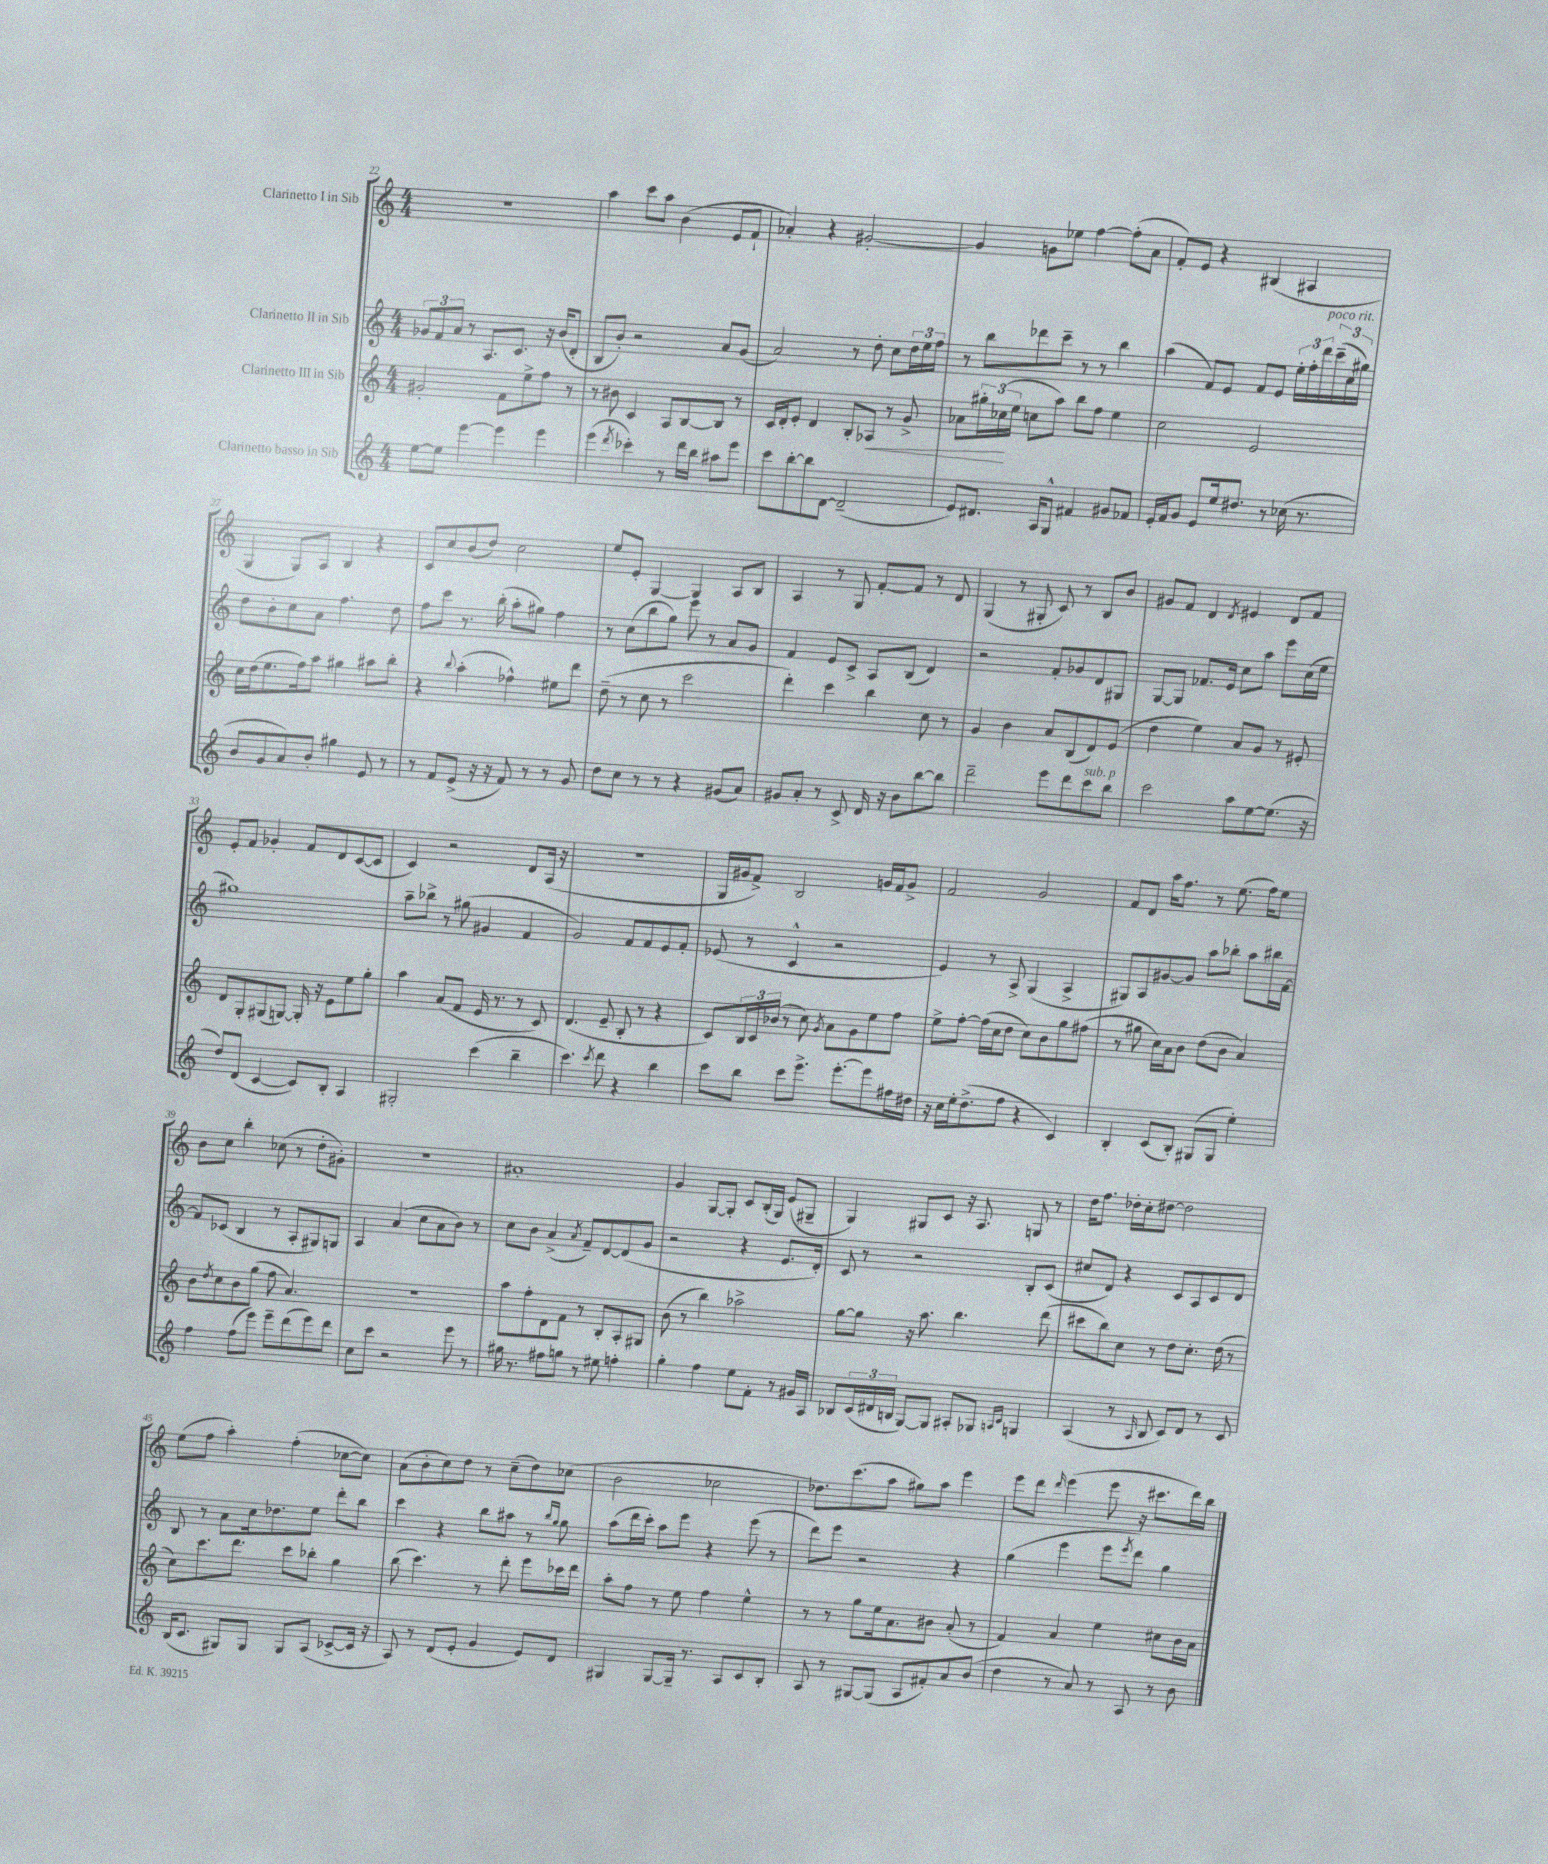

**kern	**kern	**kern	**kern
*staff4	*staff3	*staff2	*staff1
*clefG2	*clefG2	*clefG2	*clefG2
*k[]	*k[]	*k[]	*k[]
*M4/4	*M4/4	*M4/4	*M4/4
[8ee	2g#'	12g-	1r
.	.	12f	.
8ee]	.	.	.
.	.	12a	.
[4eee	.	8r	.
.	.	8.A	.
4eee]	8f	.	.
.	.	8.c	.
.	8ee^	.	.
4eee	8ff	16r	.
.	.	(16b	.
.	8r	8d'	.
=	=	=	=
(4eee	8r	8B	4aa
.	8b#	8b')	.
8qddd	.	.	.
4ccc-')	4c	2r	8ccc
.	.	.	8aa
8r	8A	.	(4b
16ddd	[8B	.	.
16bb	.	.	.
8aa#	8B]	8a	8e
8eee	8r	(8g	8f`
=	=	=	=
8ccc	16c	2a)	4a-')
.	16d'	.	.
[8bb'	8e'	.	.
8bb]	4d	.	4r
[8d	.	.	.
(2d~]	8B'	8r	[2g#'
.	8A-	8dd'	.
.	8r	8cc	.
.	8g^	24dd	.
.	.	24ee	.
.	.	24ff	.
=	=	=	=
8e)	8a-	8r	4g#]
8.d#	24gg#'	8bb	.
.	(24cc-	.	.
.	24ee	.	.
.	8cc	8ddd-	8g
16A	.	.	.
8G^^	8aa)	8ccc~	8ee-
4f#	8bb	8r	[4ff
.	8ff	8r	.
8g#	4ee	4bb	(8ff']
8f-	.	.	8a
=	=	=	=
16e'	2cc	(4aa	8f')
16f	.	.	.
8g	.	.	8e
8e	.	8f)	4r
16ee	.	8e	.
8.dd#	.	.	.
.	2e	8f	(4B#
8r	.	8e	.
(16cc-	.	24ee'	4A#
.	.	24ff'	.
8.r	.	.	.
.	.	24ddd	.
.	.	(24ccc~	.
.	.	24cc	.
.	.	24gg#)	.
=	=	=	=
8b	16cc	8dd	4G
.	(16dd	.	.
8g	8.ee	8b'	.
8a)	.	8cc	8G)
.	16ff)	.	.
8b'	8aa	8a	8A
4gg#	4gg#	4.ff	4B
8e	8aa#	.	4r
8r	8bb'	8dd	.
=	=	=	=
8r	4r	8ff	8c
8f	.	8ccc	8cc
.	8qqbb	.	.
(8e^	(4aa'	8.r	(8b
16r	.	.	8dd)
16r	.	(16bb'	.
8f)	4ff-^^)	8aa'	2cc
8r	.	8gg#)	.
8r	8ee#	4ff	.
8g	8ddd	.	.
=	=	=	=
8dd	(8dd~	8r	8ee
8cc	8r	(8cc	8e'
8r	8cc	8bb	[4G
8r	8r	8gg)	.
4r	2ccc	8eee	4G]
.	.	8r	.
(8g#	.	8a	8A
8a)	.	8g	8B
=	=	=	=
8g#	4ddd')	4f	4A
8a'	.	.	.
8r	4ccc	8e	8r
8c^	.	8c^	8G
16d	4bb	8A	[8f'
16r	.	.	.
8b	.	(8B	8f]
[8bb	8cc	4d)	8r
8bb]	8r	.	8d
=	=	=	=
2ddd~	4g	2r	(4G
.	4b	.	8r
.	.	.	8G#'
8eee	8a	8f'	8c)
8ddd	(8B	8g-	8r
8ccc	8d)	8d	8B
8bb	(8e	8G#	8b
=	=	=	=
2ccc	4dd	[8G	8g#
.	.	8G]	8f
.	4ee)	8.f-	4d
.	.	16e	.
.	.	.	8qd
8aa	8a	8cc	4e#
[8ee	8g	8aa	.
(8.ee]	8r	8eee	8d
.	8e#'	(16cc	8f
16r	.	16ee	.
=	=	=	=
8dd)	8d	1gg#)	8e'
(8d	8G'	.	8f
[4c	(8G#	.	4g-'
.	[8G)	.	.
8c])	16G']	.	8f
.	16r	.	.
8B'	8e	.	8d
4A	8ee	.	([8c
.	8gg'	.	8c]
=	=	=	=
2G#'	4aa	8aa~	4c)
.	.	8bb-^	.
.	(8a	8r	2r
.	8f	(8gg#	.
(4ccc	16e	4g#	.
.	8.r	.	.
4bb~	8r	4f	8d
.	8c)	.	(16A
.	.	.	16r
=	=	=	=
4.ccc)	(4.d	2g)	1r
8qccc	.	.	.
8ddd	8e~	.	.
4r	8B'	8f	.
.	8r	8f	.
4bb	4r	8e	.
.	.	8f'	.
=	=	=	=
8ccc	8c)	(8e-	16G
.	.	.	16g#
8bb	24B	8r	8f^)
.	24c	.	.
.	(24b-	.	.
8ccc	8r	4c^^	2B
8.eee^	8cc)	.	.
.	8qg	.	.
.	8a	2r	.
[8.eee'	.	.	.
.	8g	.	.
8eee]	8ee	.	16g
.	.	.	16f
16ff#	8ff	.	8g^
16dd#	.	.	.
=	=	=	=
16r	8ee^	4e)	2f
16cc	.	.	.
16ee'	[8ff'	.	.
(8.dd^	.	.	.
.	(16ff]	8r	.
.	16cc	.	.
8ff	8dd	8A^	.
4r	8cc)	(4G	2g
.	8b	.	.
4c)	8gg	4A^	.
.	(8ff#	.	.
=	=	=	=
4B'	8r	8G#)	8f
.	8gg#	8A	8d
(8c	16cc)	[8g#	16aa
.	16a	.	8.ff
8B')	8b	8g#]	.
(8G#	(8dd	8aa	8r
8G#	8b	8bb-'	(8.ee
4ee')	4a)	8aa	.
.	.	.	16ff)
.	.	16bb#	8ee
.	.	[16f	.
=	=	=	=
4ff	8b	8f]	8b
.	8qdd	.	.
.	8cc	(8c-	8cc
(8ff	8b	4B	4bb'
8eee)	(8gg	.	.
8eee~	8ff	8r	(8cc-
(8ddd	4.a)	8A'	8r
8eee)	.	8G#)	8dd'
8ddd	.	8G	8g#')
=	=	=	=
8cc	1r	4A	1r
8ccc	.	.	.
2r	.	(4a	.
.	.	8cc	.
.	.	8a	.
8eee	.	8b)	.
8r	.	8r	.
=	=	=	=
16gg#	8aa	8cc	1a#'
8.r	.	.	.
.	8ff'	8b	.
8ff#	8d	(4a^	.
8gg	8f	.	.
.	.	8qa	.
8r	8r	8f~)	.
8ee#	8B'	[8d	.
4ff'	8A'	(8d]	.
.	8G#	8g	.
=	=	=	=
4gg'	(8b	2r	4g
.	8r	.	.
4ff	4bb)	.	[8G
.	.	.	8G']
8ee	2aa-^	4r	8c
8f'	.	.	(16B'
.	.	.	16G)
8r	.	8.e	(8e
16g#	.	.	8G#~
16A	.	16d')	.
=	=	=	=
8B-	[8gg	8c	4G)
(24c	8gg]	8r	.
24d#	.	.	.
24B	.	.	.
[8G)	16r	2r	8G#
.	8.aa	.	.
8G]	.	.	8c
8A#'	4.bb	.	16r
.	.	.	8.A
8G-	.	.	.
16qqA	.	.	.
16qqc	.	.	.
4G	.	8B'	8G
.	(8ddd	(8c	8r
=	=	=	=
(4A	8ccc#	8cc#	16dd
.	.	.	8.ff
.	8bb)	8d)	.
8r	8cc	4r	16dd-'
.	.	.	16cc'
16qqA	.	.	.
8B	8r	.	[8dd#
8c)	8dd	8c	2dd#]
8d	8.cc'	8A	.
8r	.	8c	.
.	(16dd	.	.
8c	8r	8d	.
=	=	=	=
(16B	8cc)	8B	(8ee
8.c	.	.	.
.	8.ccc	8r	8ff
8G#)	.	8a	4aa')
.	8.ddd	.	.
8G#	.	16cc	.
.	.	8.dd-	.
8G#	8ccc	.	(4ff'
(8A	8bb-'	8ee	.
[8c-^	4gg	8ddd'	[8cc-
16c-]	.	8bb	8cc-])
16r	.	.	.
=	=	=	=
8A)	(8bb	4ccc	(8a
8r	4.ccc)	.	8b'
(8d	.	4r	8cc)
8e'	.	.	8dd
4g	8r	8bb	8r
.	8ddd'	8aa#	(8cc~
8e)	8eee	8r	8dd)
.	.	16qqbb	.
.	.	16qqgg	.
8d	16ccc-	8gg	(8cc-
.	16ddd	.	.
=	=	=	=
4G#	8aa'	(8aa	2b
.	8ff	16ddd	.
.	.	16ccc')	.
[8G#	8r	8aa	.
16G#~]	8ee	8eee	.
8.r	.	.	.
.	4ff	4r	2cc-
8A	.	.	.
8c	4ee^^	(8eee	.
8B'	.	8r	.
=	=	=	=
8A	8r	8ddd)	8.dd-)
8r	8r	8eee	.
.	.	.	(8.ccc
[8G#	8gg	2r	.
(8G#]	16ee	.	8aa
.	8.a	.	.
8A	.	.	8gg#)
8f#')	8b#	.	8aa
8a	(8a'	4r	4eee
(8b	8r	.	.
=	=	=	=
4dd	4f)	(4gg	8eee
.	.	.	8ddd
.	.	.	16qqddd
8r	4a	4eee	(4eee
8a)	.	.	.
8r	4ee	8eee	8eee
.	.	8qeee	.
8A	.	8ddd)	16r
.	.	.	8.ccc#
8r	8cc#	4gg	.
8b	16b	.	16ddd)
.	16a	.	16bb
==	==	==	==
*-	*-	*-	*-
